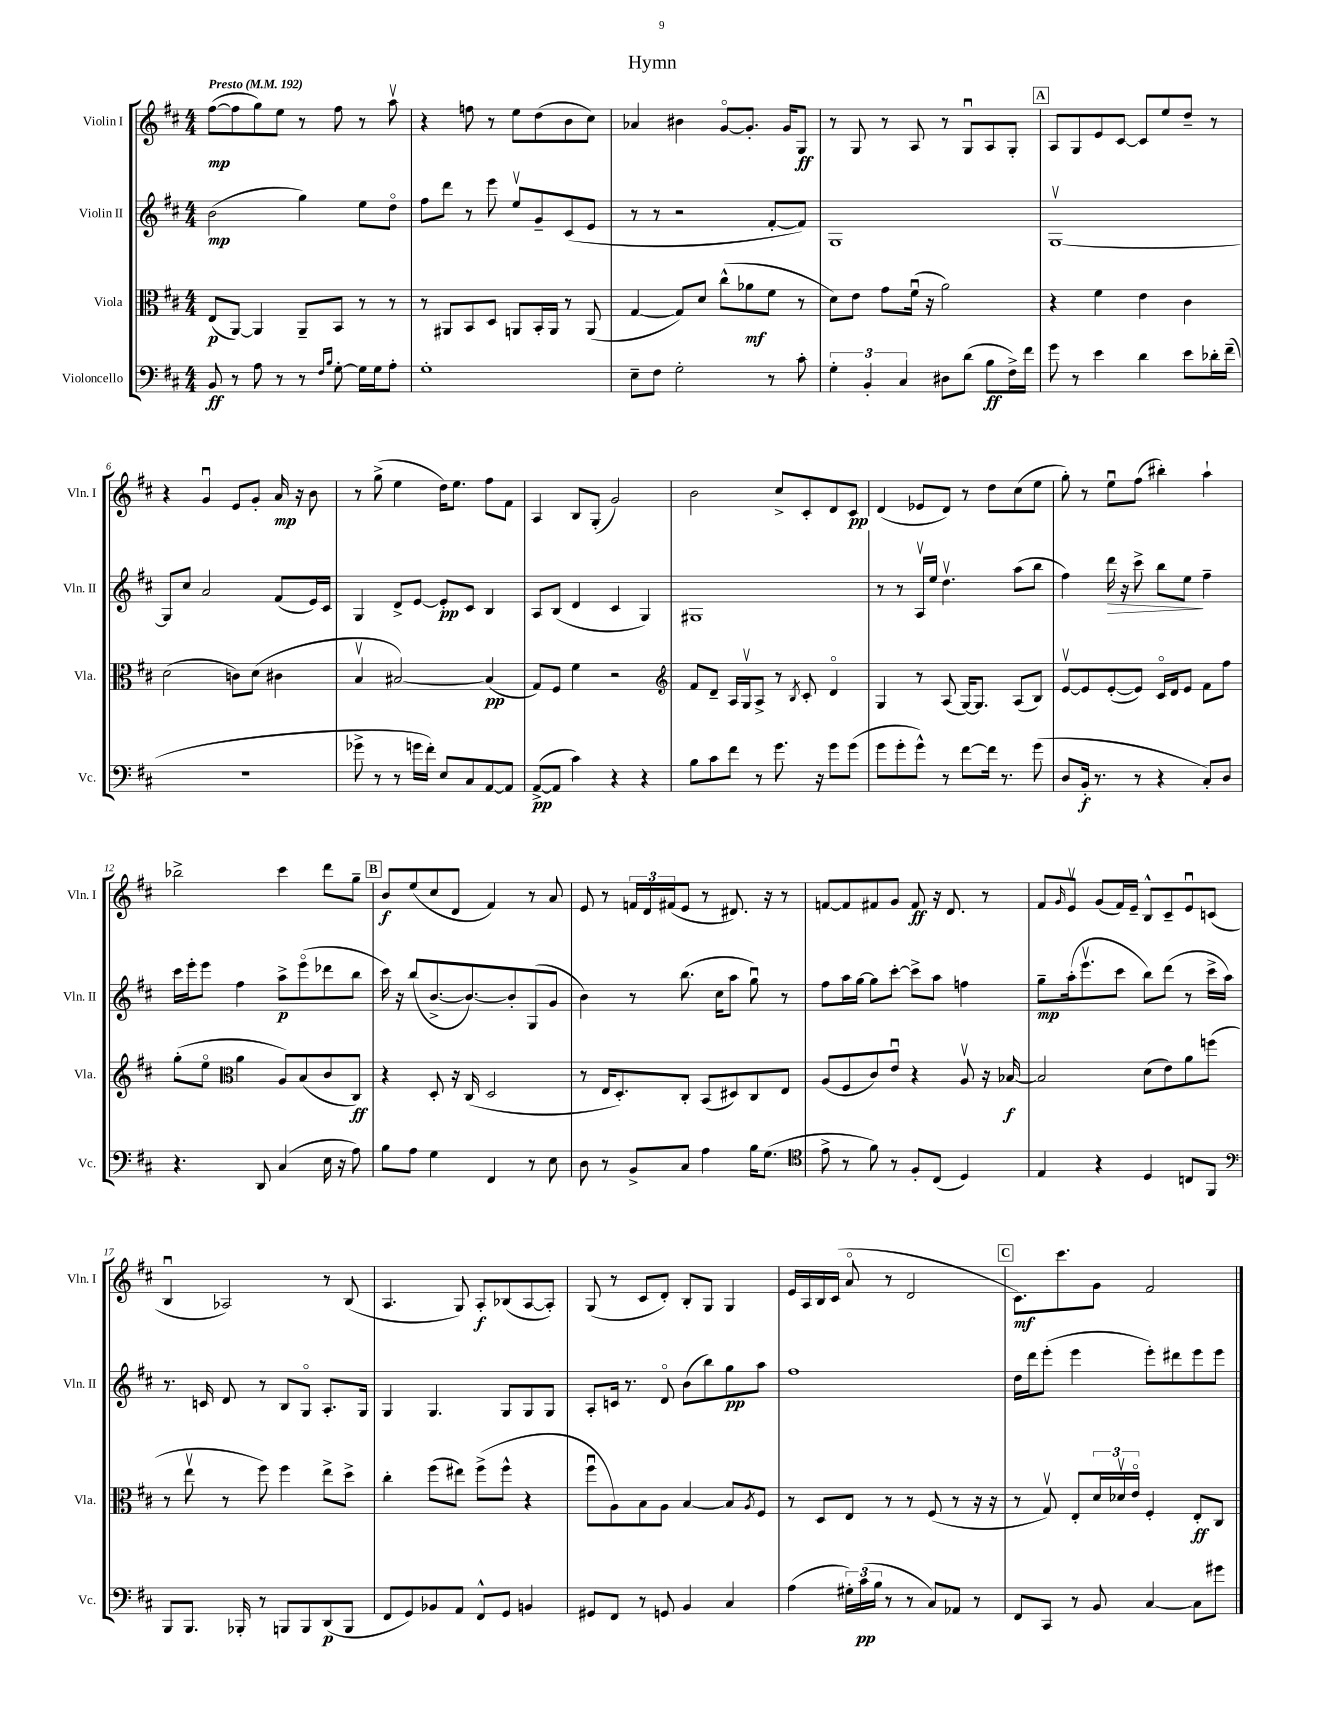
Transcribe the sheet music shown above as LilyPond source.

\header { title = "Hymn" }
<<
\new StaffGroup <<
\new Staff = "s0" \with { instrumentName = "Violin I" shortInstrumentName = "Vln. I" } {
    \clef treble \key d \major \numericTimeSignature \time 4/4 \tempo "Presto" 4 = 192
    fis''8~\mp( fis''8 g''8) e''8 r8 fis''8 r8 a''8\upbow |
    r4 f''8 r8 e''8 d''8( b'8 cis''8) |
    aes'4 bis'4 g'8~\flageolet g'8.-. g'16 g8\ff |
    r8 g8 r8 a8 r8 g8\downbow a8 g8-. |
    \mark \markup { \box "A" } a8 g8 e'8 cis'8~ cis'8 e''8 d''8-- r8 |
    r4 g'4\downbow e'8 g'8-. a'16\mp r16 b'8 |
    r8 g''8->( e''4 d''16) e''8. fis''8 fis'8 |
    a4 b8 g8-.( g'2) |
    b'2 cis''8-> cis'8-. d'8 cis'8\pp |
    d'4( ees'8 d'8) r8 d''8 cis''8( e''8 |
    g''8-.) r8 e''8\downbow fis''8( bis''4-.) a''4-! |
    bes''2-> cis'''4 d'''8 g''8-- |
    \mark \markup { \box "B" } b'8\f e''8( cis''8 d'8 fis'4) r8 a'8 |
    e'8 r8 \tuplet 3/2 { f'16 d'16 fis'16( } e'8 r8 dis'8.) r16 r8 |
    f'8~ f'8 fis'8 g'8 fis'8\ff r16 d'8. r8 |
    fis'8 \grace { g'16 } e'8\upbow g'8( fis'16) e'16-- b8-^ cis'8-- e'8\downbow c'8( |
    b4\downbow aes2) r8 b8( |
    a4. g8) a8-.\f bes8( a8~ a8-.) |
    g8( r8 cis'8 d'8-.) b8-. g8 g4 |
    e'16 a16 b16 cis'16( a'8\flageolet r8 d'2 |
    \mark \markup { \box "C" } cis'8.\mf) cis'''8. g'8 fis'2 \bar "|." |
}
\new Staff = "s1" \with { instrumentName = "Violin II" shortInstrumentName = "Vln. II" } {
    \clef treble \key d \major \numericTimeSignature \time 4/4
    b'2\mp( g''4) e''8 d''8\flageolet |
    fis''8 d'''8 r8 e'''8 e''8\upbow g'8-- cis'8( e'8 |
    r8 r8 r2 fis'8~-. fis'8) |
    g1 |
    \mark \markup { \box "A" } g1~\upbow |
    g8 cis''8 a'2 fis'8( e'16) cis'16 |
    g4 d'8-> e'8~ e'8-.\pp cis'8 b4 |
    a8 b8( d'4 cis'4 g4) |
    gis1 |
    r8 r8 a16\upbow e''16 d''4.\upbow a''8( b''8 |
    fis''4) d'''16\> r16 cis'''8-> b''8 e''8\! fis''4-- |
    cis'''16 e'''16-. e'''8 fis''4 a''8->\p e'''8\flageolet( des'''8 b''8 |
    \mark \markup { \box "B" } cis'''16) r16 b''8( b'8.~-> b'8.~) b'8-. g8( g'8 |
    b'4) r8 b''8.( cis''16 a''8 g''8\downbow) r8 |
    fis''8 a''16 g''16~ g''8 cis'''8~-. cis'''8-> a''8 f''4 |
    g''8--\mp a''16-.( e'''8.\upbow cis'''8 b''8) d'''8( r8 cis'''16-> a''16) |
    r8. c'16 d'8 r8 b8 g8\flageolet a8.-. g16 |
    g4 g4. g8 g8 g8 |
    a8-. c'16 r8. d'8\flageolet b'8( b''8) g''8\pp a''8 |
    fis''1 |
    \mark \markup { \box "C" } d''16 d'''16 e'''8-.( e'''4 e'''8-.) dis'''8 e'''8 e'''8 \bar "|." |
}
\new Staff = "s2" \with { instrumentName = "Viola" shortInstrumentName = "Vla." } {
    \clef alto \key d \major \numericTimeSignature \time 4/4
    e8\p( a,8~) a,4 a,8-- b,8 r8 r8 |
    r8 ais,8 b,8 d8 a,8 b,16-. a,16 r8 a,8( |
    g4~ g8) d'8 cis''8-^( aes'8\mf fis'8 r8 |
    d'8) e'8 g'8 fis'16\downbow( r16 a'2) |
    \mark \markup { \box "A" } r4 fis'4 e'4 cis'4 |
    d'2( c'8) d'8( cis'4 |
    b4\upbow bis2~) bis4\pp( |
    g8) fis8 fis'4 r2 |
    \clef treble fis'8 d'8-- a16 g16\upbow a8-> r8 \acciaccatura { b8 } cis'8-. d'4\flageolet |
    g4 r8 a8( g16~) g8. a8( b8) |
    e'8~\upbow e'8 e'8~-.( e'8) cis'16\flageolet d'16 e'8 fis'8 fis''8 |
    g''8-.( e''8\flageolet \clef alto a'4 a8) b8( cis'8 cis8\ff) |
    \mark \markup { \box "B" } r4 d8-. r16 cis16( d2 |
    r8 e16 d8.-.) cis8-. b,8( dis8) cis8 e8 |
    a8( fis8 cis'8) e'8\downbow r4 a8\upbow r16 bes16~\f |
    bes2 d'8( e'8) a'8 f''8( |
    r8 e''8\upbow r8 fis''8) fis''4 e''8-> d''8-> |
    cis''4-. fis''8( eis''8) fis''8->( fis''8-^ r4 |
    fis''8\downbow a8) b8 a8 b4~ b8 \acciaccatura { a8 } fis8 |
    r8 d8 e8 r8 r8 fis8( r8 r16 r16 |
    \mark \markup { \box "C" } r8 g8\upbow) e8-. \tuplet 3/2 { d'16 des'16\upbow e'16\flageolet } fis4-. e8-.\ff cis8 \bar "|." |
}
\new Staff = "s3" \with { instrumentName = "Violoncello" shortInstrumentName = "Vc." } {
    \clef bass \key d \major \numericTimeSignature \time 4/4
    b,8\ff r8 a8 r8 r8 \grace { fis16 b16 } g8~-. g16 g16 a8-. |
    g1-. |
    e8-- fis8 g2-. r8 cis'8-. |
    \tuplet 3/2 { g4-. b,4-. cis4 } dis8 d'8( b8\ff fis16->) fis'16 |
    \mark \markup { \box "A" } g'8 r8 e'4 d'4 e'8 des'16-. fis'16--( |
    R1 |
    ges'8-> r8 r8 g'16 fis'16-.) e8 cis8 a,8~ a,8 |
    a,8~->\pp( a,8 cis'4) r4 r4 |
    b8 cis'8 fis'8 r8 g'8. r16 g'8 g'8( |
    g'8 g'8-. g'8-^) r8 fis'8~ fis'16 r8. g'8( |
    d8 b,16-.\f r8. r8 r4 cis8-.) d8 |
    r4. d,8 cis4( e16 r16 a8) |
    \mark \markup { \box "B" } b8 a8 g4 fis,4 r8 e8 |
    d8 r8 b,8-> cis8 a4 b16 g8.( |
    \clef tenor e'8-> r8 fis'8) r8 fis8-. cis8( d4) |
    e4 r4 d4 c8 fis,8 |
    \clef bass b,,8 b,,8. bes,,16-. r8 b,,8 b,,8 d,8\p( b,,8 |
    fis,8 g,8) bes,8 a,8 fis,8-^ g,8 b,4 |
    gis,8 fis,8 r8 g,8 b,4 cis4 |
    a4( \tuplet 3/2 { gis16-.) cis'16\pp( b16 } r8 r8 cis8) aes,8 r8 |
    \mark \markup { \box "C" } fis,8 cis,8 r8 b,8 cis4~ cis8 gis'8 \bar "|." |
}
>>
>>
